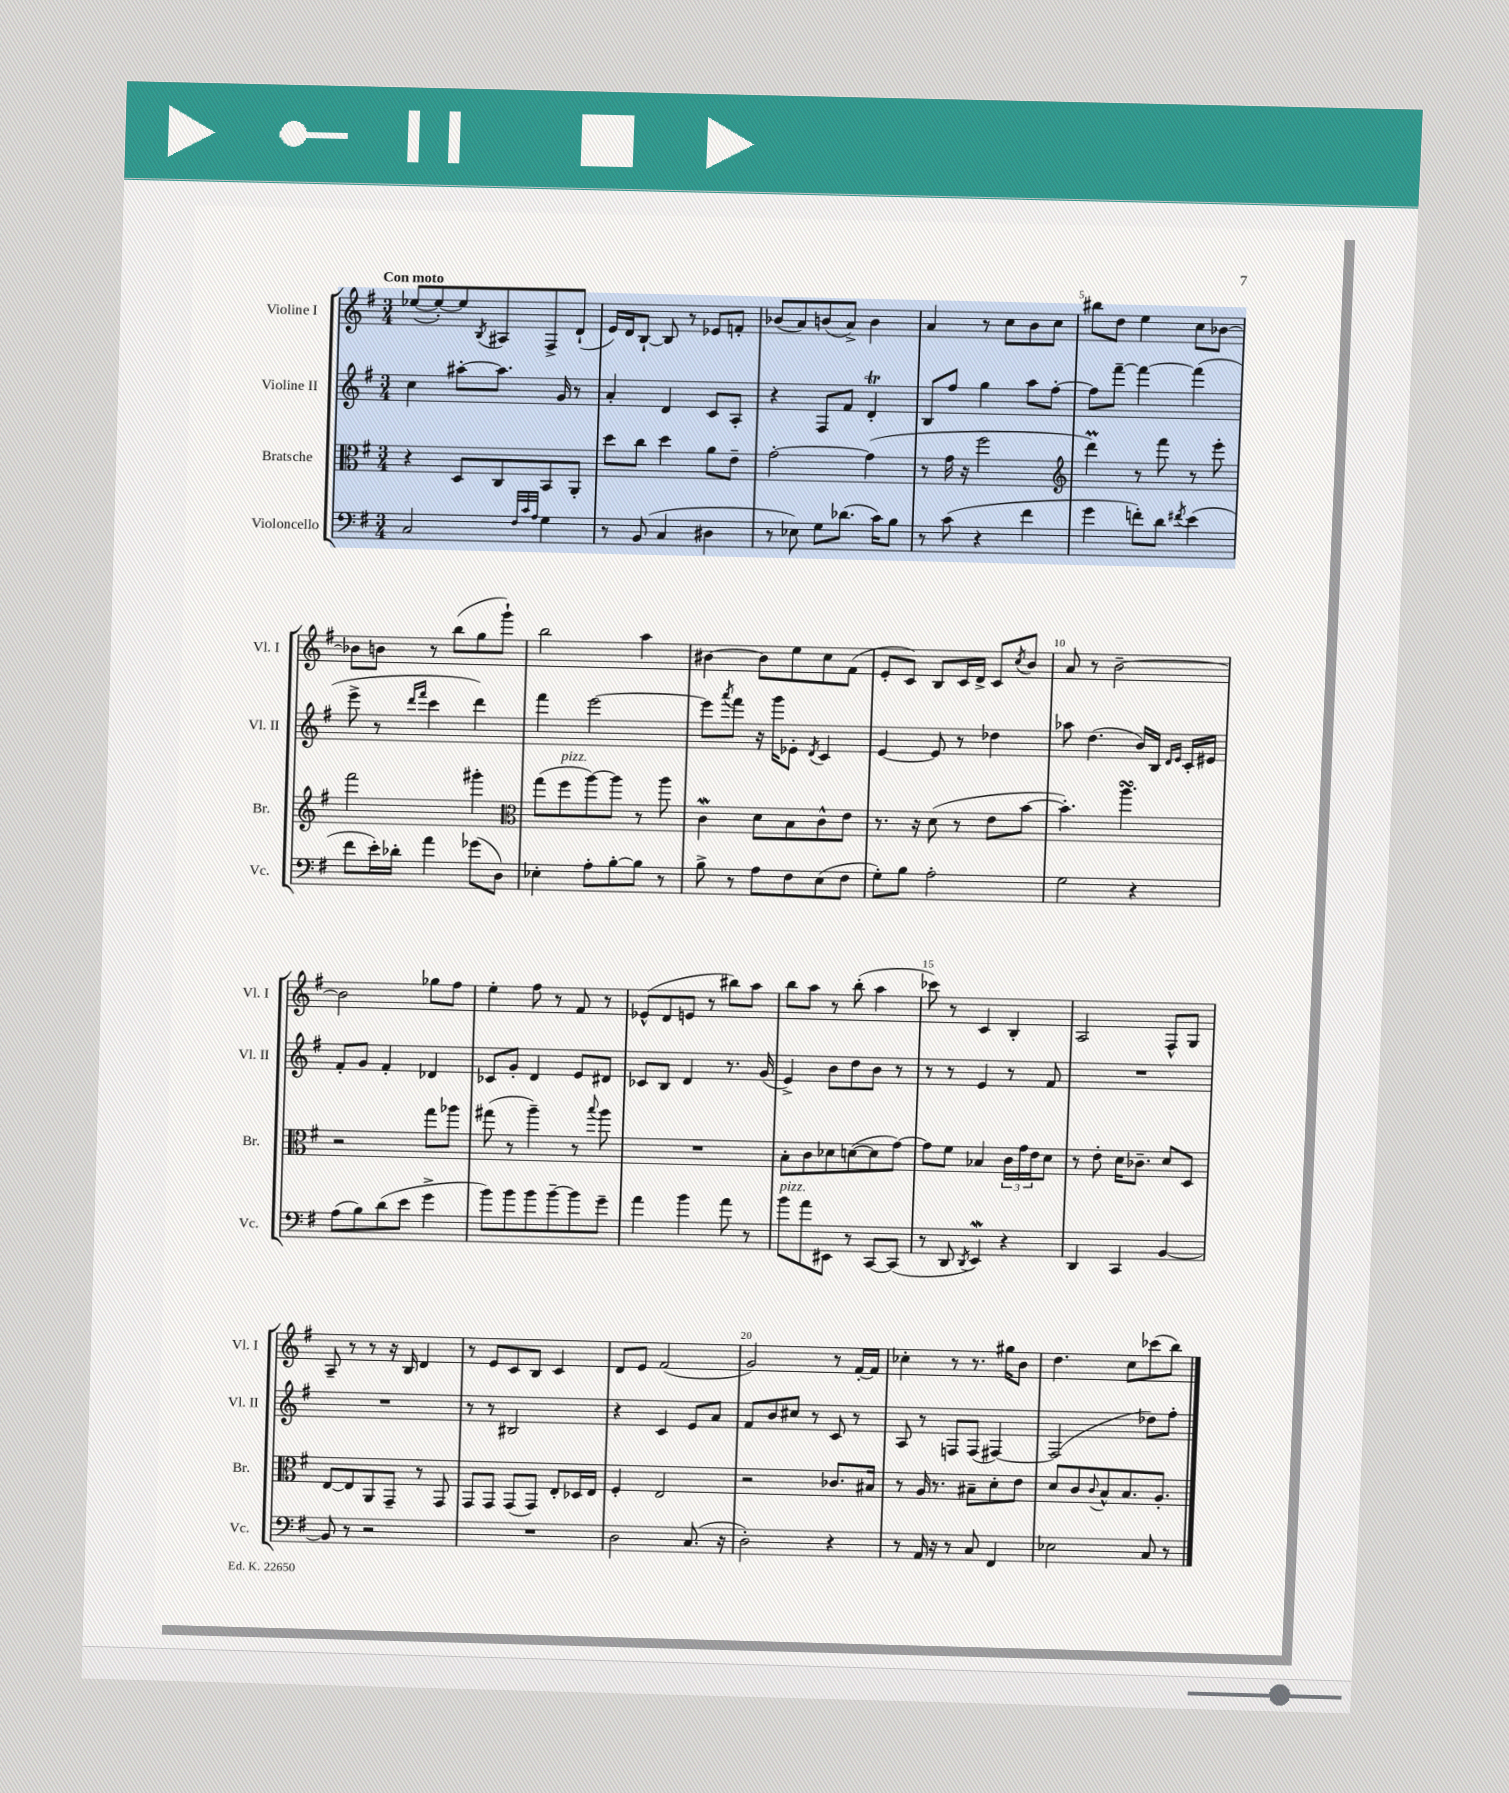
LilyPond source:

<<
\new StaffGroup <<
\new Staff = "s0" \with { instrumentName = "Violine I" shortInstrumentName = "Vl. I" } {
    \clef treble \key g \major \numericTimeSignature \time 3/4 \tempo "Con moto"
    ees''8~( ees''8~-.) ees''8 \acciaccatura { b8 } ais8 fis8-> d'8-!( |
    e'16) d'16 b8~-! b8 r8 ees'8 f'8-. |
    bes'8( a'8) b'8( a'8->) b'4 |
    a'4 r8 c''8 b'8 c''8 |
    bis''8 d''8 e''4 c''8 bes'8~ |
    bes'8 b'8 r8 b''8( g''8 g'''8-!) |
    b''2 a''4 |
    bis'4~ bis'8 e''8 c''8 fis'8( |
    e'8-. c'8) b8 c'16 d'16-> c'8 \acciaccatura { c''8 } b'8 |
    a'8 r8 b'2~-- |
    b'2 ges''8 fis''8 |
    e''4-. fis''8 r8 fis'8 r8 |
    ees'8-^( d'8 e'8 r8 bis''8) a''8 |
    b''8 a''8 r8 b''8-.( a''4 |
    ces'''8) r8 c'4 b4-. |
    a2 fis8-^ g8 |
    a8-- r8 r8 r16 b16 d'4 |
    r8 e'8 c'8 b8 c'4 |
    d'8 e'8 fis'2( |
    g'2) r8 fis'16~-. fis'16 |
    ces''4-. r8 r8. gis''16 b'8 |
    d''4. c''8 ces'''8( b''8) \bar "|." |
}
\new Staff = "s1" \with { instrumentName = "Violine II" shortInstrumentName = "Vl. II" } {
    \clef treble \key g \major \numericTimeSignature \time 3/4
    c''4 ais''8~-. ais''8. g'16 r8 |
    a'4-. d'4 c'8 a8-. |
    r4 fis8 fis'8 d'4-.\trill |
    b8 fis''8 g''4 a''8 fis''8~-. |
    fis''8 fis'''8~-- fis'''4~ fis'''4( |
    e'''8-> r8 \grace { d'''16 fis'''16 } c'''4 d'''4) |
    fis'''4 e'''2~ |
    e'''8 \acciaccatura { a'''8 } fis'''8 r16 g'''16 ees'8-. \acciaccatura { d'8 } c'4 |
    e'4~ e'8 r8 des''4 |
    aes''8 d''4.( b'16) b16 \grace { d'16 e'16 } c'16-. eis'16 |
    fis'8-. g'8 fis'4-. des'4 |
    ces'8 g'8-. d'4 e'8 dis'8 |
    ces'8 b8 d'4 r8. g'16( |
    e'4->) b'8 d''8 b'8 r8 |
    r8 r8 e'4 r8 fis'8 |
    R2. |
    R2. |
    r8 r8 bis2 |
    r4 c'4 e'8 a'8 |
    fis'8 b'8 cis''8 r8 c'8 r8 |
    a8 r8 f8 f8( fis4~) |
    fis2( des''8) fis''8-. \bar "|." |
}
\new Staff = "s2" \with { instrumentName = "Bratsche" shortInstrumentName = "Br." } {
    \clef alto \key g \major \numericTimeSignature \time 3/4
    r4 d8 c8 b,8 a,8-. |
    d''8 c''8 d''4 a'8 e'8-- |
    g'2~-. g'4( |
    r8 g'16 r16 fis''2 |
    \clef treble d'''4\prall) r8 fis'''8 r8 e'''8-. |
    fis'''2 gis'''4-. |
    \clef alto g''8( fis''8^\markup { \italic "pizz." } a''8~) a''8 r8 a''8 |
    c'4\mordent d'8 b8 c'8-^ e'8 |
    r8. r16 d'8( r8 e'8 b'8~ |
    b'4.-.) a''4.\turn |
    r2 g''8 aes''8 |
    gis''8( r8 a''4--) r8 \appoggiatura { b''8 } a''8 |
    R2. |
    b8-. c'8 des'8 d'8~( d'8 g'8~) |
    g'8 fis'8 bes4 \tuplet 3/2 { c'16 g'16 e'16 } d'8 |
    r8 e'8-. d'16 ces'8.-- d'8 d8 |
    e8~ e8 a,8 g,8-- r8 g,8 |
    g,8 g,8 g,8( g,8) e8-. des16 e16 |
    fis4-. e2 |
    r2 ces'8. bis16 |
    r8 a16 r8. bis8-- d'8-. e'8 |
    d'8 c'8 \appoggiatura { c'8 } b8-^ b8. a8.-. \bar "|." |
}
\new Staff = "s3" \with { instrumentName = "Violoncello" shortInstrumentName = "Vc." } {
    \clef bass \key g \major \numericTimeSignature \time 3/4
    c2 \grace { fis32 c'32 a32 } g4 |
    r8 b,8( c4 dis4 |
    r8 ees8) g8 des'8.( c'16) b8 |
    r8 c'8( r4 fis'4 |
    g'4 f'8-.) d'8 \acciaccatura { fis'8 } e'4( |
    fis'8 e'16-.) des'16-. a'4 ges'8( d8) |
    ees4-. a8-. b8~-. b8 r8 |
    b8-> r8 a8 fis8 e8( fis8 |
    g8-.) b8 a2-. |
    g2 r4 |
    a8( b8) d'8( e'8 g'4-> |
    b'8) b'8 b'8 b'8~-- b'8 g'8-- |
    a'4 b'4 a'8 r8 |
    b'8^\markup { \italic "pizz." } a'8 eis,8 r8 c,8~ c,8( |
    r8 d,8 \acciaccatura { d,8 } e,4\mordent) r4 |
    d,4 c,4 b,4~ |
    b,8 r8 r2 |
    R2. |
    d2 c8.( r16 |
    d2-.) r4 |
    r8 a,16 r16 r8 c8 fis,4 |
    ees2 c8 r8 \bar "|." |
}
>>
>>
\layout { \context { \Score \override BarNumber.break-visibility = ##(#f #t #t) barNumberVisibility = #(every-nth-bar-number-visible 5) } }
